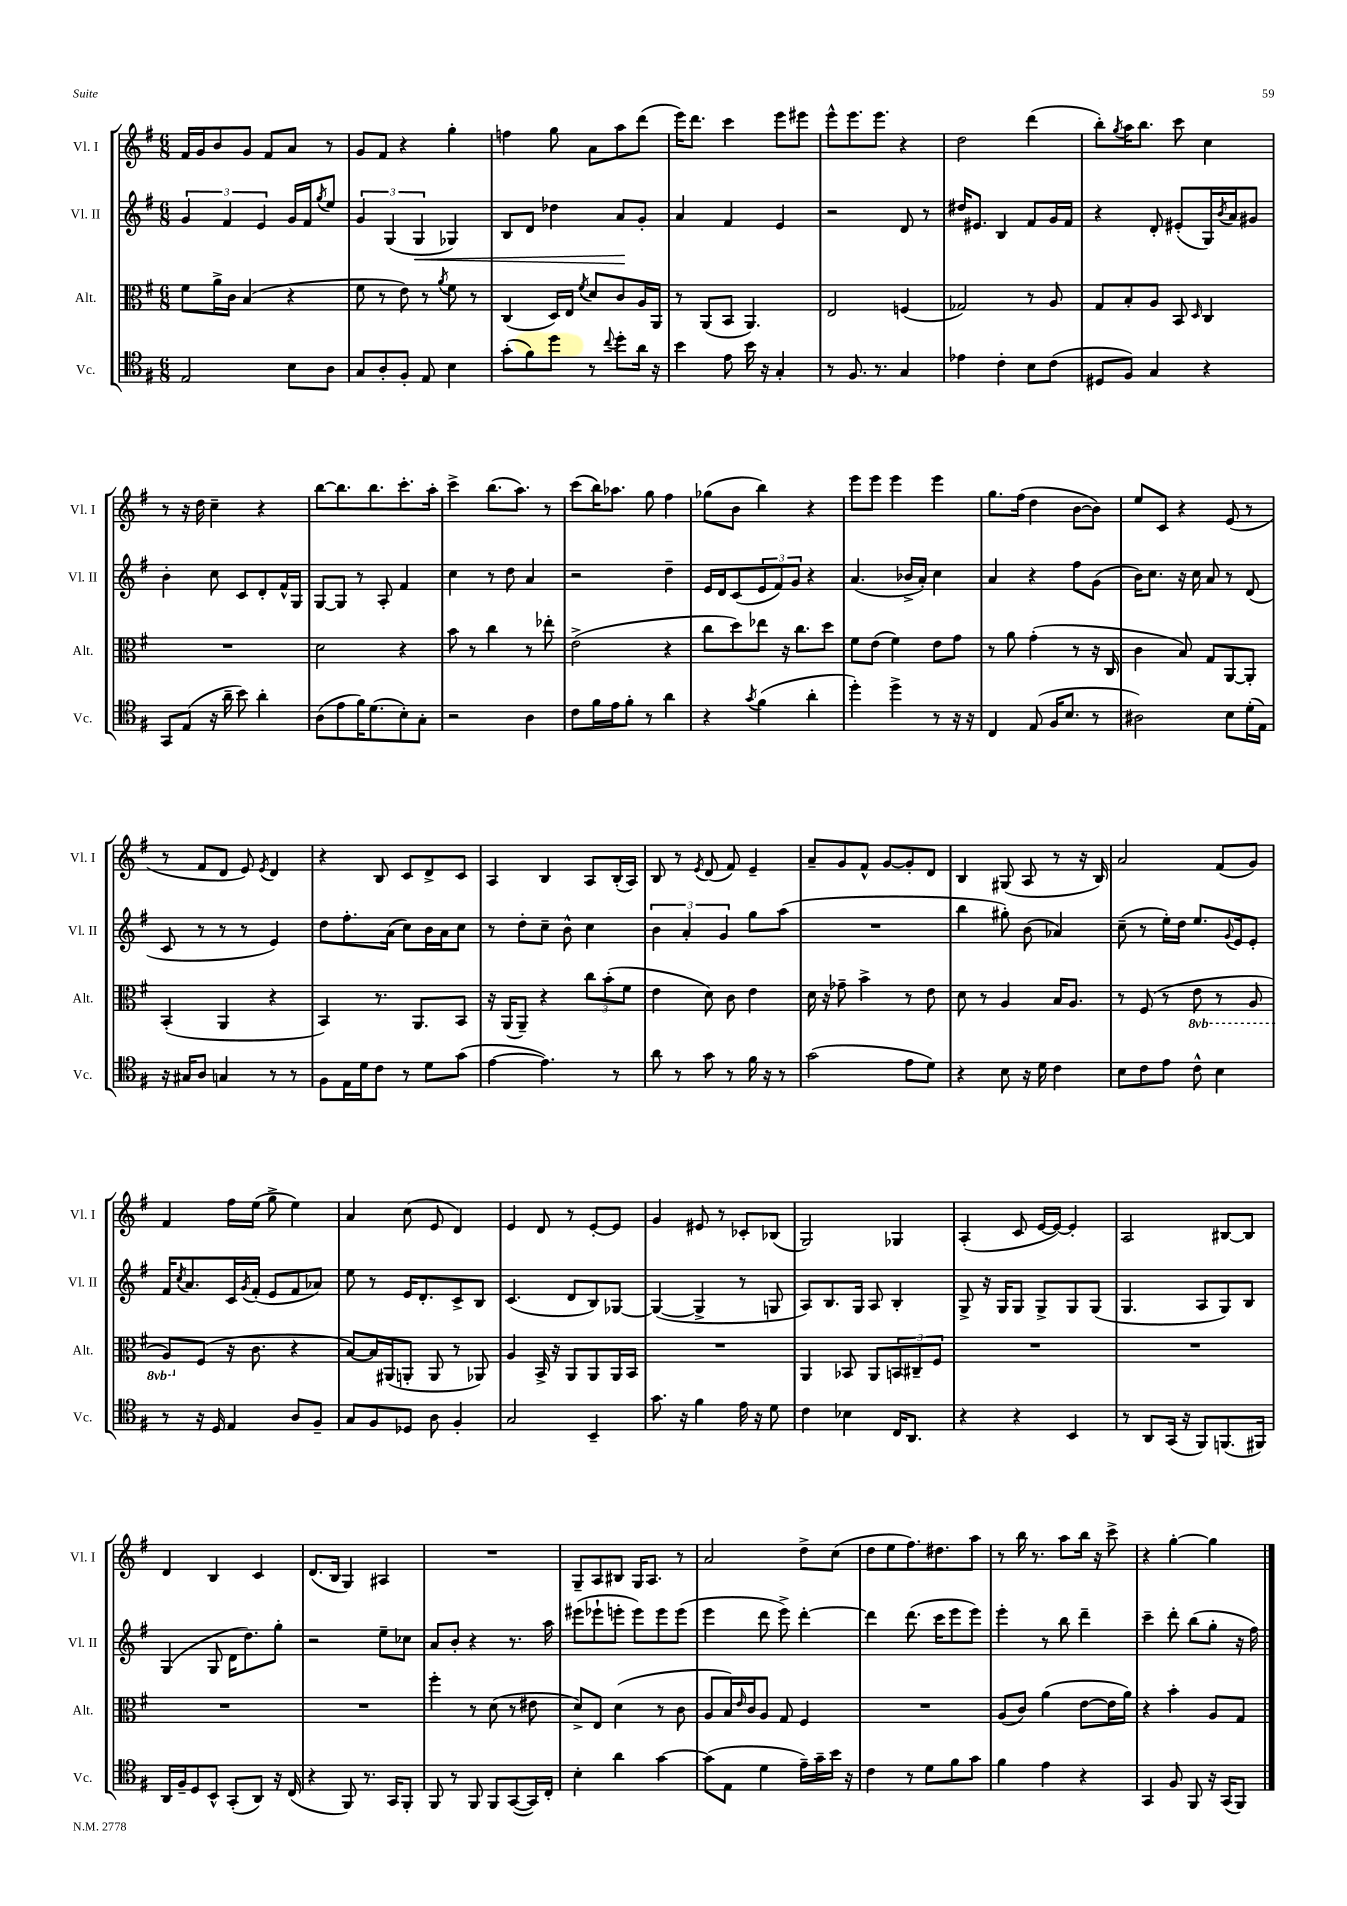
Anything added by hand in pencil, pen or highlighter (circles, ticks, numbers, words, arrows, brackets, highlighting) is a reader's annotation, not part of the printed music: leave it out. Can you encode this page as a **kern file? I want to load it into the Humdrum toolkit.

**kern	**kern	**kern	**kern
*staff4	*staff3	*staff2	*staff1
*clefC4	*clefC3	*clefG2	*clefG2
*k[f#]	*k[f#]	*k[f#]	*k[f#]
*M6/8	*M6/8	*M6/8	*M6/8
2E	8f#	6g	16f#
.	.	.	16g
.	16a^	.	8b
.	.	6f#	.
.	16c	.	.
.	(4B	.	8g
.	.	6e	.
.	.	.	8f#
8B	4r	16g	8a
.	.	16f#	.
.	.	8qgg	.
8A	.	8ee	8r
=	=	=	=
8G	8f#	6g	8g
8A'	8r	.	8f#
.	.	(6G	.
8F#'	8e)	.	4r
.	.	6G	.
8E	8r	.	.
.	8qa	.	.
4B	8f#	4G-)	4gg'
.	8r	.	.
=	=	=	=
(8g'	(4C	8B	4ff
8f#)	.	8d	.
8dd	16D)	4dd-	8gg
.	16E	.	.
.	8qf#	.	.
8r	8d	.	8a
8qqcc	.	.	.
8dd'	8c	8a	8aa
16a	16A	8g'	(8ddd
16r	16AA	.	.
=	=	=	=
4b	8r	4a	16eee)
.	.	.	8.ddd
.	(8AA	.	.
8e	8BB	4f#	4ccc
16b	4.AA)	.	.
16r	.	.	.
4G'	.	4e	8eee
.	.	.	8eee#
=	=	=	=
8r	2E	2r	8eee^^
8.F#	.	.	8.eee
8.r	.	.	8.eee
4G	(4F	8d	4r
.	.	8r	.
=	=	=	=
4e-	2G-)	16dd#	2dd
.	.	8.e#	.
4c'	.	4B	.
8B	8r	8f#	(4ddd
(8c	8A	16g	.
.	.	16f#	.
=	=	=	=
8D#	8G	4r	8bb')
.	.	.	8qgg
8F#)	8B'	.	16aa
.	.	.	8.bb
4G	8A	8d'	.
.	8BB	(8e#'	8ccc
.	16qqD	.	.
4r	4C	16G)	4cc
.	.	8qb	.
.	.	16a	.
.	.	8g#	.
=	=	=	=
8GG	2.r	4b'	8r
(8E	.	.	16r
.	.	.	16dd
16r	.	8cc	4cc~
16a~	.	.	.
8b)	.	8c	.
4a'	.	8d'	4r
.	.	16f#^^	.
.	.	16G	.
=	=	=	=
(8A	2d	[8G	[8bb
8e	.	8G]	8.bb]
16f#)	.	8r	.
(8.d	.	.	8.bb
.	.	8A'	.
8B')	4r	4f#	8.ccc'
8G'	.	.	.
.	.	.	16aa'
=	=	=	=
2r	8b	4cc	4ccc^
.	8r	.	.
.	4cc	8r	(8.bb
.	.	8dd	.
.	.	.	8.aa)
4A	8r	4a	.
.	8ee-'	.	8r
=	=	=	=
8c	(2e^	2r	(8ccc
16f#	.	.	16bb)
16e	.	.	8.aa-
8f#'	.	.	.
8r	.	.	8gg
4a	4r	4dd~	4ff#
=	=	=	=
4r	8cc	16e	(8gg-
.	.	16d	.
.	8dd)	(8c	8b
8qg	.	.	.
(4f#	8ee-	12e	4bb)
.	.	12f#)	.
.	16r	.	.
.	.	12g	.
.	8.cc	.	.
4a'	.	4r	4r
.	8dd	.	.
=	=	=	=
4dd')	8f#	(4.a	8eee
.	(8e	.	8eee
4dd^	4f#)	.	4eee
.	.	16b-^	.
.	.	16a')	.
8r	8e	4cc	4eee
16r	8g	.	.
16r	.	.	.
=	=	=	=
4C	8r	4a	8.gg
.	8a	.	.
.	.	.	(16ff#
(8E	(4g'	4r	4dd
16F#	.	.	.
8.B	.	.	.
.	8r	8ff#	[8b
8r	16r	(8g	8b])
.	16C	.	.
=	=	=	=
2A#)	4c	16b)	8ee
.	.	8.cc	.
.	.	.	8c
.	8B)	16r	4r
.	.	16cc	.
.	8G	8a	.
8B	[8AA	8r	(8e
(16d'	8AA']	(8d	8r
16E)	.	.	.
=	=	=	=
16r	(4BB'	8c	8r
16G#	.	.	.
8A	.	8r	8f#
4G	4AA	8r	8d
.	.	8r	8e)
.	.	.	8qe
8r	4r	4e)	4d
8r	.	.	.
=	=	=	=
8F#	4BB)	8dd	4r
16E	.	8.ff#'	.
16d	.	.	.
8c	8.r	.	8B
.	.	(16a	.
8r	.	8cc)	8c
.	8.AA	.	.
8d	.	16b	8d^
.	.	16a	.
(8g	8BB	8cc	8c
=	=	=	=
[4e	16r	8r	4A
.	(16AA	.	.
.	8AA~)	8dd'	.
4.e])	4r	8cc~	4B
.	.	8b^^	.
.	12cc	4cc	8A
.	(12b'	.	.
8r	.	.	(16B'
.	12f#	.	.
.	.	.	16A)
=	=	=	=
8a	4e	6b	8B
8r	.	.	8r
.	.	6a'	.
.	.	.	8qe
8g	8d)	.	(8d
.	.	6g	.
8r	8c	.	8f#)
16f#	4e	8gg	4e~
16r	.	.	.
8r	.	(8aa	.
=	=	=	=
(2g	16d	2.r	8a~
.	16r	.	.
.	8g-~	.	8g
.	4b^	.	8f#^^
.	.	.	[8g
8e	8r	.	8g']
8d)	8e	.	8d
=	=	=	=
4r	8d	4bb	4B
.	8r	.	.
8B	4A	8gg#')	(8G#
16r	.	(8b	8A
16d	.	.	.
4c	16B	4a-)	8r
.	8.A	.	.
.	.	.	16r
.	.	.	16B)
=	=	=	=
8B	8r	(8cc~	2a
8c	(8F#	8r	.
8e	8r	16ee')	.
.	.	16dd	.
8c^^	8E	8.ee	.
4B	8r	.	(8f#
.	.	8qqg	.
.	.	16e	.
.	8AA	8e'	8g)
=	=	=	=
8r	8AA)	16f#	4f#
.	.	8qcc	.
.	.	8.a	.
16r	(8F#	.	.
16D	.	.	.
4E	16r	16c	16ff#
.	.	8qg	.
.	8.c	(16f#'	(16ee
.	.	8e	8gg^
8A	4r	8f#	4ee)
8F#~	.	8a-)	.
=	=	=	=
8G	[8B)	8ee	4a
8F#	16B]	8r	.
.	(16AA#	.	.
8D-	8AA'	16e	(8cc
.	.	8.d'	.
8A	8AA	.	8e
4F#'	8r	8c^	4d)
.	8AA-)	8B	.
=	=	=	=
2G	4A	(4.c	4e
.	16BB^	.	8d
.	16r	.	.
.	8AA	8d	8r
4BB~	8AA	8B)	[8e'
.	16AA	[8G-	8e]
.	16BB	.	.
=	=	=	=
8.g	2.r	(4G-_	4g
16r	.	.	.
4f#	.	4G-^]	8e#
.	.	.	8r
16e	.	8r	8c-'
16r	.	.	.
8d	.	8G	(8B-
=	=	=	=
4c	4AA	8A)	2G)
.	.	8.B	.
4B-	8BB-	.	.
.	.	16G	.
.	8AA	8A	.
16C	12BB	4B'	4G-
8.AA	.	.	.
.	12C#~	.	.
.	12F#	.	.
=	=	=	=
4r	2.r	8G^	(4A'
.	.	16r	.
.	.	16G	.
4r	.	8G	8c
.	.	8G^	[16e
.	.	.	16e_)
4BB	.	8G	4e']
.	.	(8G	.
=	=	=	=
8r	2.r	4.G	2A
8AA	.	.	.
(16GG	.	.	.
16r	.	.	.
8FF#)	.	8A	.
(8.FF	.	8G)	[8B#
.	.	8B	8B#]
16FF#)	.	.	.
=	=	=	=
16AA	2.r	(4G	4d
16F#~	.	.	.
8D	.	.	.
8BB^^	.	8G	4B
(8GG'	.	16d	.
.	.	8.dd)	.
8AA)	.	.	4c
16r	.	8gg'	.
(16C	.	.	.
=	=	=	=
4r	2.r	2r	(8.d
.	.	.	16B
8FF#)	.	.	4G)
8.r	.	.	.
.	.	8ee~	4A#
16GG	.	.	.
8FF#'	.	8cc-	.
=	=	=	=
8FF#	4ff#'	8a	2.r
8r	.	8b'	.
8FF#	8r	4r	.
8FF#	(8d	.	.
([8GG	8r	8.r	.
16GG])	8e#	.	.
16C'	.	16aa	.
=	=	=	=
4B'	8d^)	(8eee#	8G~
.	8E	8eee-`	8A
4a	(4d	8eee'	8B#
.	.	8eee)	16G
.	.	.	8.A
[4g	8r	8eee	.
.	8c	(8eee	8r
=	=	=	=
(8g]	8A	4eee	2a
8E	16B)	.	.
.	16qqe	.	.
.	16c	.	.
4d	8A	8ddd	.
.	8G	8eee^)	.
16e~)	4F#	[4ddd'	8dd^
16g~	.	.	.
16b	.	.	(8cc
16r	.	.	.
=	=	=	=
4c	2.r	4ddd]	8dd
.	.	.	8ee
8r	.	(8.ddd	8.ff#)
8d	.	.	.
.	.	16ccc	8.dd#
8f#	.	8eee	.
8g	.	8eee)	8aa
=	=	=	=
4f#	(8A	4eee'	8r
.	8c)	.	16bb
.	.	.	8.r
4e	(4a	8r	.
.	.	8bb	8aa
4r	[8e	4ddd~	16bb
.	.	.	16r
.	16e]	.	8ccc^
.	16a)	.	.
=	=	=	=
4GG	4r	4ccc~	4r
8F#	4b'	8ddd'	[4gg'
8FF#	.	(8bb	.
16r	8A	8gg'	4gg]
(16GG	.	.	.
8FF#)	8G	16r	.
.	.	16ff#)	.
==	==	==	==
*-	*-	*-	*-
